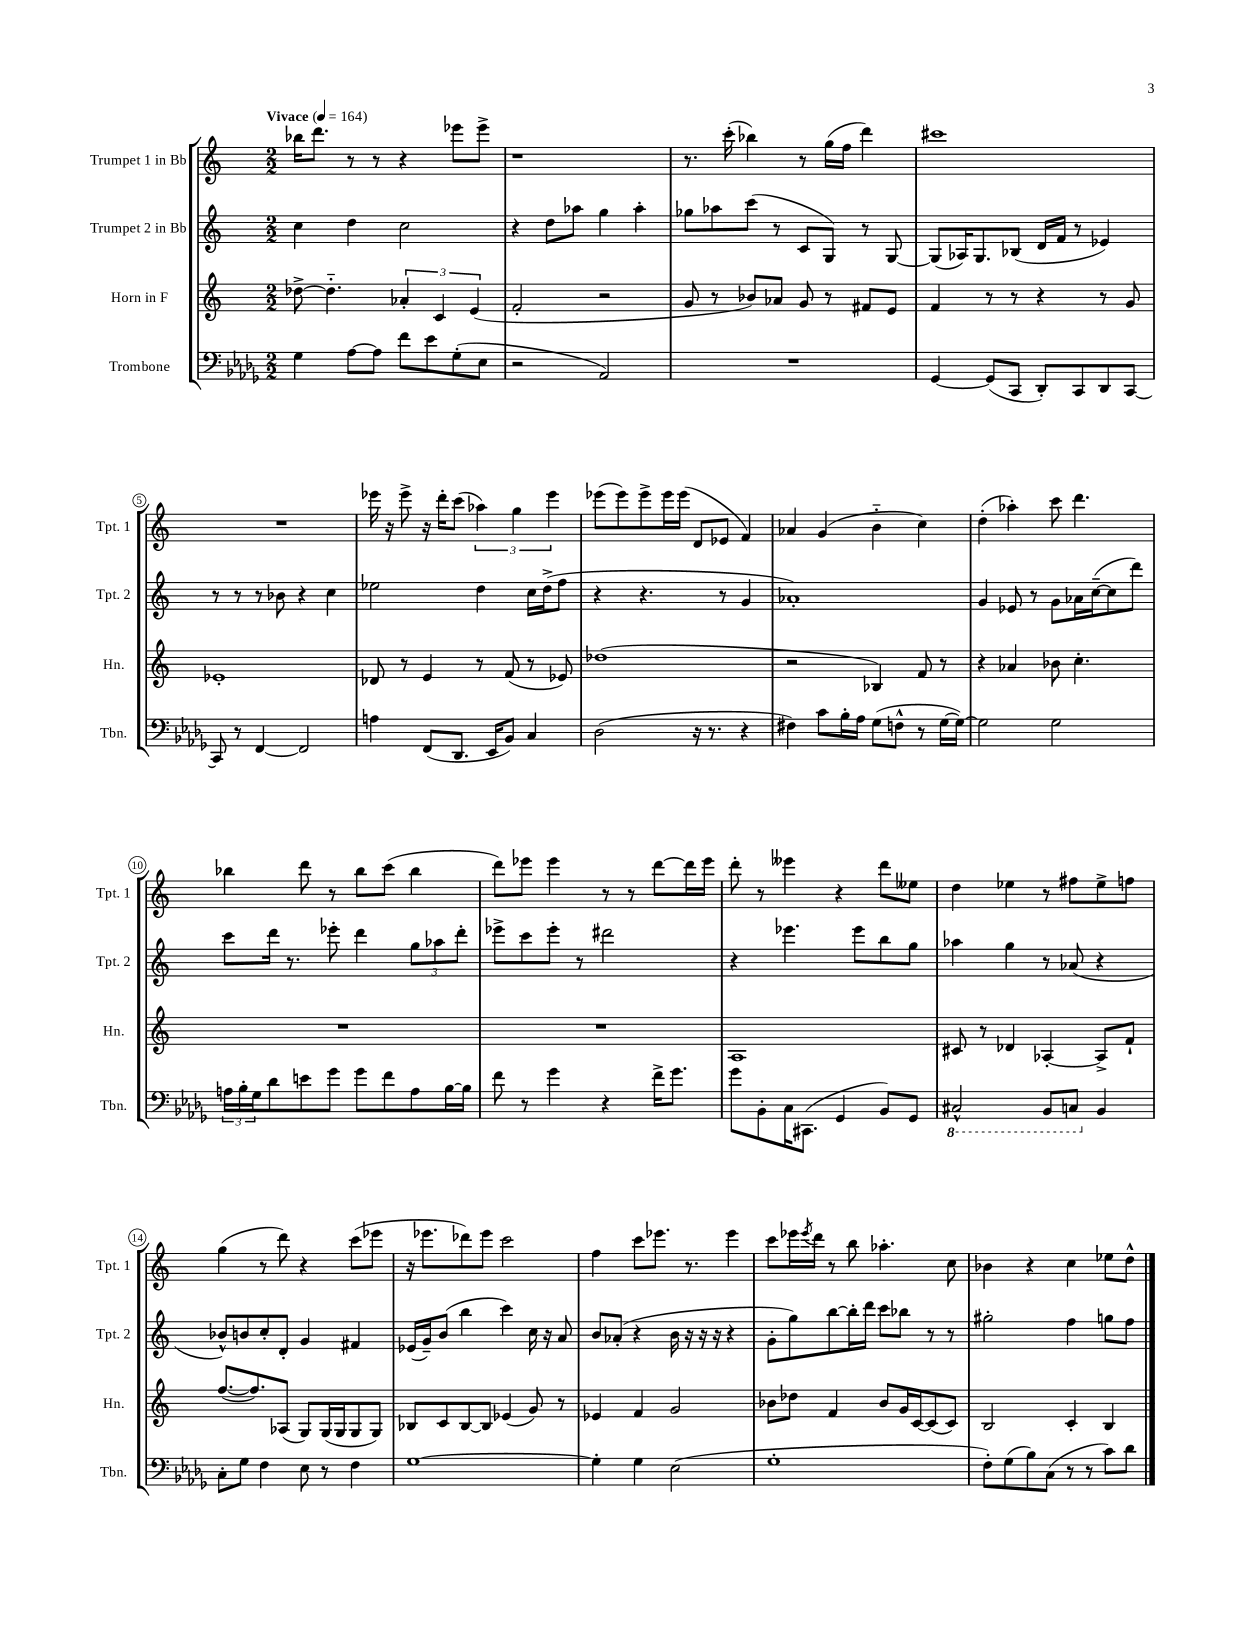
<<
\new StaffGroup <<
\new Staff = "s0" \with { instrumentName = "Trumpet 1 in Bb" shortInstrumentName = "Tpt. 1" } {
    \clef treble \key c \major \numericTimeSignature \time 2/2 \tempo "Vivace" 4 = 164
    bes''16 d'''8. r8 r8 r4 ees'''8 ees'''8-> |
    r1 |
    r8. c'''16-.( bes''4) r8 g''16( f''16 d'''4) |
    cis'''1 |
    R1 |
    ees'''16 r16 ees'''8-> r16 d'''16-. c'''8( \tuplet 3/2 { aes''4) g''4 ees'''4 } |
    ees'''8( ees'''8) ees'''8-> ees'''16 ees'''16( d'8 ees'8 f'4) |
    aes'4 g'4( b'4-_ c''4) |
    d''4-.( aes''4-.) c'''8 d'''4. |
    bes''4 d'''8 r8 bes''8 c'''8( bes''4 |
    d'''8) ees'''8 ees'''4 r8 r8 d'''8~ d'''16 ees'''16 |
    d'''8-. r8 eeses'''4 r4 d'''8 eeses''8 |
    d''4 ees''4 r8 fis''8 ees''8-> f''8 |
    g''4( r8 d'''8) r4 c'''8( ees'''8 |
    r16 ees'''8. des'''8) ees'''8 c'''2 |
    f''4 c'''8 ees'''8. r8. ees'''4 |
    c'''8 ees'''16 \acciaccatura { ees'''8 } d'''16 r8 b''8 aes''4.-. c''8 |
    bes'4 r4 c''4 ees''8 d''8-^ \bar "|." |
}
\new Staff = "s1" \with { instrumentName = "Trumpet 2 in Bb" shortInstrumentName = "Tpt. 2" } {
    \clef treble \key c \major \numericTimeSignature \time 2/2
    c''4 d''4 c''2 |
    r4 d''8 aes''8 g''4 aes''4-. |
    ges''8 aes''8 c'''8( r8 c'8 g8) r8 g8~ |
    g8( aes16) g8. bes8( d'16 f'16 r8 ees'4) |
    r8 r8 r8 bes'8 r4 c''4 |
    ees''2 d''4 c''16 d''16->( f''8 |
    r4 r4. r8 g'4 |
    aes'1-.) |
    g'4 ees'8 r8 g'8 aes'16 c''16~--( c''8 d'''8) |
    c'''8 d'''16 r8. ees'''8-. d'''4 \tuplet 3/2 { g''8 aes''8 d'''8-. } |
    ees'''8-> c'''8 ees'''8-. r8 dis'''2 |
    r4 ees'''4. ees'''8 b''8 g''8 |
    aes''4 g''4 r8 aes'8( r4 |
    bes'8-^) b'8 c''8-. d'8-. g'4 fis'4 |
    ees'16( g'16--) b'8( b''4 c'''4) c''16 r16 a'8 |
    b'8 aes'8-.( r4 b'16 r16 r16 r16 r4 |
    g'8-. g''8) b''8~ b''16-. d'''16 c'''8 bes''8 r8 r8 |
    gis''2-. f''4 g''8 f''8 \bar "|." |
}
\new Staff = "s2" \with { instrumentName = "Horn in F" shortInstrumentName = "Hn." } {
    \clef treble \key c \major \numericTimeSignature \time 2/2
    des''8~-> des''4.-_ \tuplet 3/2 { aes'4-. c'4 e'4( } |
    f'2-. r2 |
    g'8 r8 bes'8) aes'8 g'8 r8 fis'8 e'8 |
    f'4 r8 r8 r4 r8 g'8 |
    ees'1-. |
    des'8 r8 e'4 r8 f'8( r8 ees'8) |
    des''1( |
    r2 bes4) f'8 r8 |
    r4 aes'4 bes'8 c''4.-. |
    R1 |
    R1 |
    a1 |
    cis'8 r8 des'4 aes4~-. aes8-> f'8-! |
    f''8.~( f''8.) aes8( g8) g16( g16 g8 g8) |
    bes8 c'8 bes8~ bes8 ees'4( g'8) r8 |
    ees'4 f'4 g'2 |
    bes'8 des''8 f'4 bes'8 g'16 c'16~ c'8( c'8) |
    b2 c'4-. b4 \bar "|." |
}
\new Staff = "s3" \with { instrumentName = "Trombone" shortInstrumentName = "Tbn." } {
    \clef bass \key des \major \numericTimeSignature \time 2/2
    ges4 aes8~ aes8 f'8 ees'8 ges8-.( ees8 |
    r2 aes,2) |
    R1 |
    ges,4~ ges,8( c,8 des,8-.) c,8 des,8 c,8~ |
    c,8 r8 f,4~ f,2 |
    a4 f,8( des,8. ees,16 bes,8) c4 |
    des2( r16 r8. r4 |
    fis4) c'8 bes16-. aes16 ges8( f8-^ r8 ges16~ ges16~) |
    ges2 ges2 |
    \tuplet 3/2 { a16 bes16-. ges16 } des'8 e'8 ges'8 ges'8 f'8 a8 bes16~ bes16 |
    f'8 r8 ges'4 r4 f'16-> ges'8. |
    ges'8 bes,8-. c16 cis,8.( ges,4 bes,8) ges,8 |
    \ottava #-1 cis,2-^ bes,,8 c,8 \ottava #0 bes,4 |
    c8-. ges8 f4 ees8 r8 f4 |
    ges1~ |
    ges4-. ges4 ees2( |
    ges1-. |
    f8-.) ges8( bes8) c8( r8 r8 c'8) des'8 \bar "|." |
}
>>
>>
\layout { \context { \Score \override BarNumber.stencil = #(make-stencil-circler 0.1 0.3 ly:text-interface::print) } }
